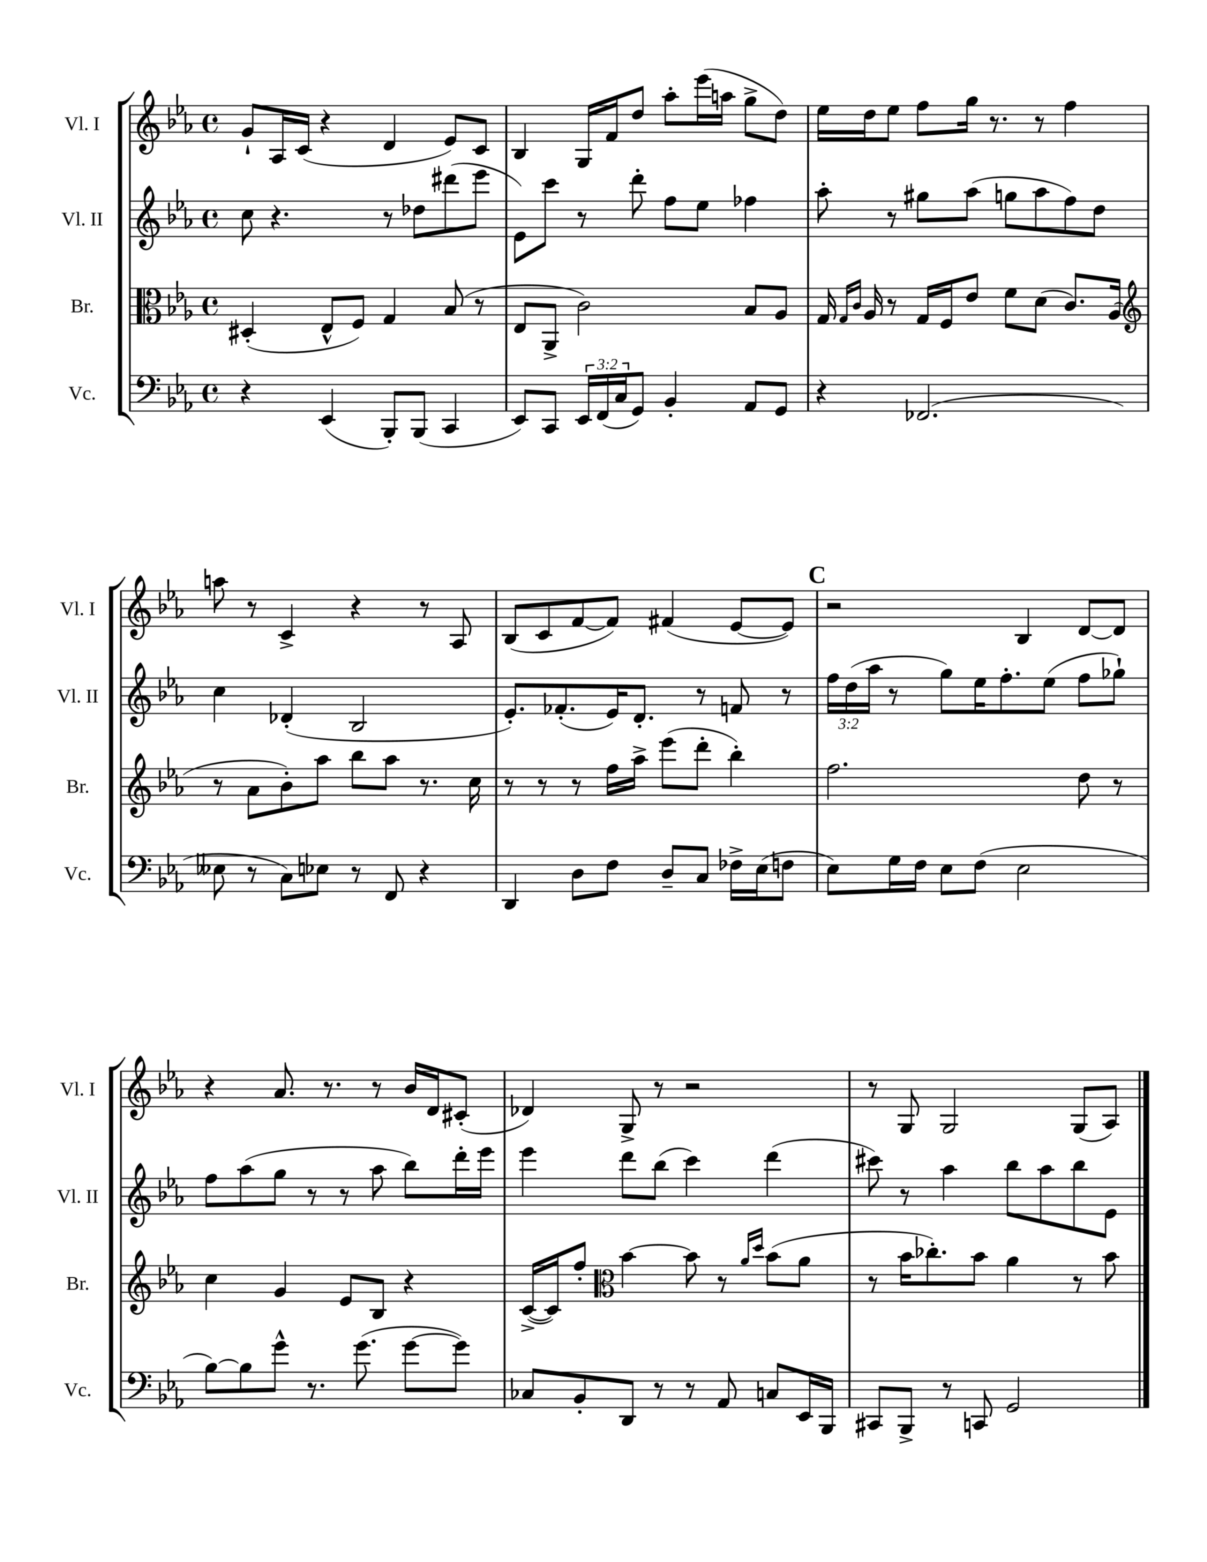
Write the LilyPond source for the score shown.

<<
\new StaffGroup <<
\new Staff = "s0" \with { instrumentName = "Vl. I" shortInstrumentName = "Vl. I" } {
    \clef treble \key ees \major \defaultTimeSignature \time 4/4
    g'8-! aes16 c'16( r4 d'4 ees'8) c'8 |
    bes4 g16 f'16 d''8 aes''8-. ees'''16( a''16 g''8-> d''8) |
    ees''16 d''16 ees''8 f''8 g''16 r8. r8 f''4 |
    a''8 r8 c'4-> r4 r8 aes8 |
    bes8( c'8 f'8~ f'8) fis'4( ees'8~ ees'8) |
    \mark \markup { \bold "C" } r2 bes4 d'8~ d'8 |
    r4 aes'8. r8. r8 bes'16 d'16 cis'8-.( |
    des'4) g8-> r8 r2 |
    r8 g8 g2 g8( aes8) \bar "|." |
}
\new Staff = "s1" \with { instrumentName = "Vl. II" shortInstrumentName = "Vl. II" } {
    \clef treble \key ees \major \defaultTimeSignature \time 4/4 \override Staff.TupletNumber.text = #tuplet-number::calc-fraction-text
    c''8 r4. r8 des''8 dis'''8( ees'''8 |
    ees'8) c'''8 r8 d'''8-. f''8 ees''8 fes''4 |
    aes''8-. r8 gis''8 aes''8( g''8 aes''8 f''8) d''8 |
    c''4 des'4-.( bes2 |
    ees'8.-.) fes'8.-.( ees'16) d'8.-. r8 f'8 r8 |
    \mark \markup { \bold "C" } \tuplet 3/2 { f''16 d''16( aes''16 } r8 g''8) ees''16 f''8.-. ees''8( f''8 ges''8-!) |
    f''8 aes''8( g''8 r8 r8 aes''8 bes''8) d'''16-. ees'''16 |
    ees'''4 d'''8 bes''8( c'''4) d'''4( |
    cis'''8) r8 aes''4 bes''8 aes''8 bes''8 ees'8 \bar "|." |
}
\new Staff = "s2" \with { instrumentName = "Br." shortInstrumentName = "Br." } {
    \clef alto \key ees \major \defaultTimeSignature \time 4/4
    dis4-.( ees8-^ f8) g4 bes8( r8 |
    ees8 aes,8-> c'2) bes8 aes8 |
    g16 \grace { g16 c'16 } aes16 r8 g16 f16 ees'8 f'8 d'8( c'8.) aes16( |
    \clef treble r8 aes'8 bes'8-.) aes''8 bes''8 aes''8 r8. c''16 |
    r8 r8 r8 f''16 aes''16-> ees'''8( d'''8-. bes''4-.) |
    \mark \markup { \bold "C" } f''2. d''8 r8 |
    c''4 g'4 ees'8 bes8 r4 |
    c'16~->( c'16) f''8-. \clef alto bes'4~ bes'8 r8 \grace { aes'16 d''16 } bes'8( aes'8 |
    r8 bes'16 ces''8.-.) bes'8 aes'4 r8 bes'8 \bar "|." |
}
\new Staff = "s3" \with { instrumentName = "Vc." shortInstrumentName = "Vc." } {
    \clef bass \key ees \major \defaultTimeSignature \time 4/4 \override Staff.TupletNumber.text = #tuplet-number::calc-fraction-text
    r4 ees,4( bes,,8-.) bes,,8( c,4 |
    ees,8) c,8 \tuplet 3/2 { ees,16 f,16( c16 } g,8) bes,4-. aes,8 g,8 |
    r4 fes,2.( |
    eeses8 r8 c8) ees8 r8 f,8 r4 |
    d,4 d8 f8 d8-- c8 fes16-> ees16( f8 |
    \mark \markup { \bold "C" } ees8) g16 f16 ees8 f8( ees2 |
    bes8~) bes8 g'8-^ r8. g'8.( g'8~ g'8) |
    ces8 bes,8-. d,8 r8 r8 aes,8 c8 ees,16 bes,,16 |
    cis,8 bes,,8-> r8 c,8 g,2 \bar "|." |
}
>>
>>
\layout { \context { \Score \remove "Bar_number_engraver" } }
